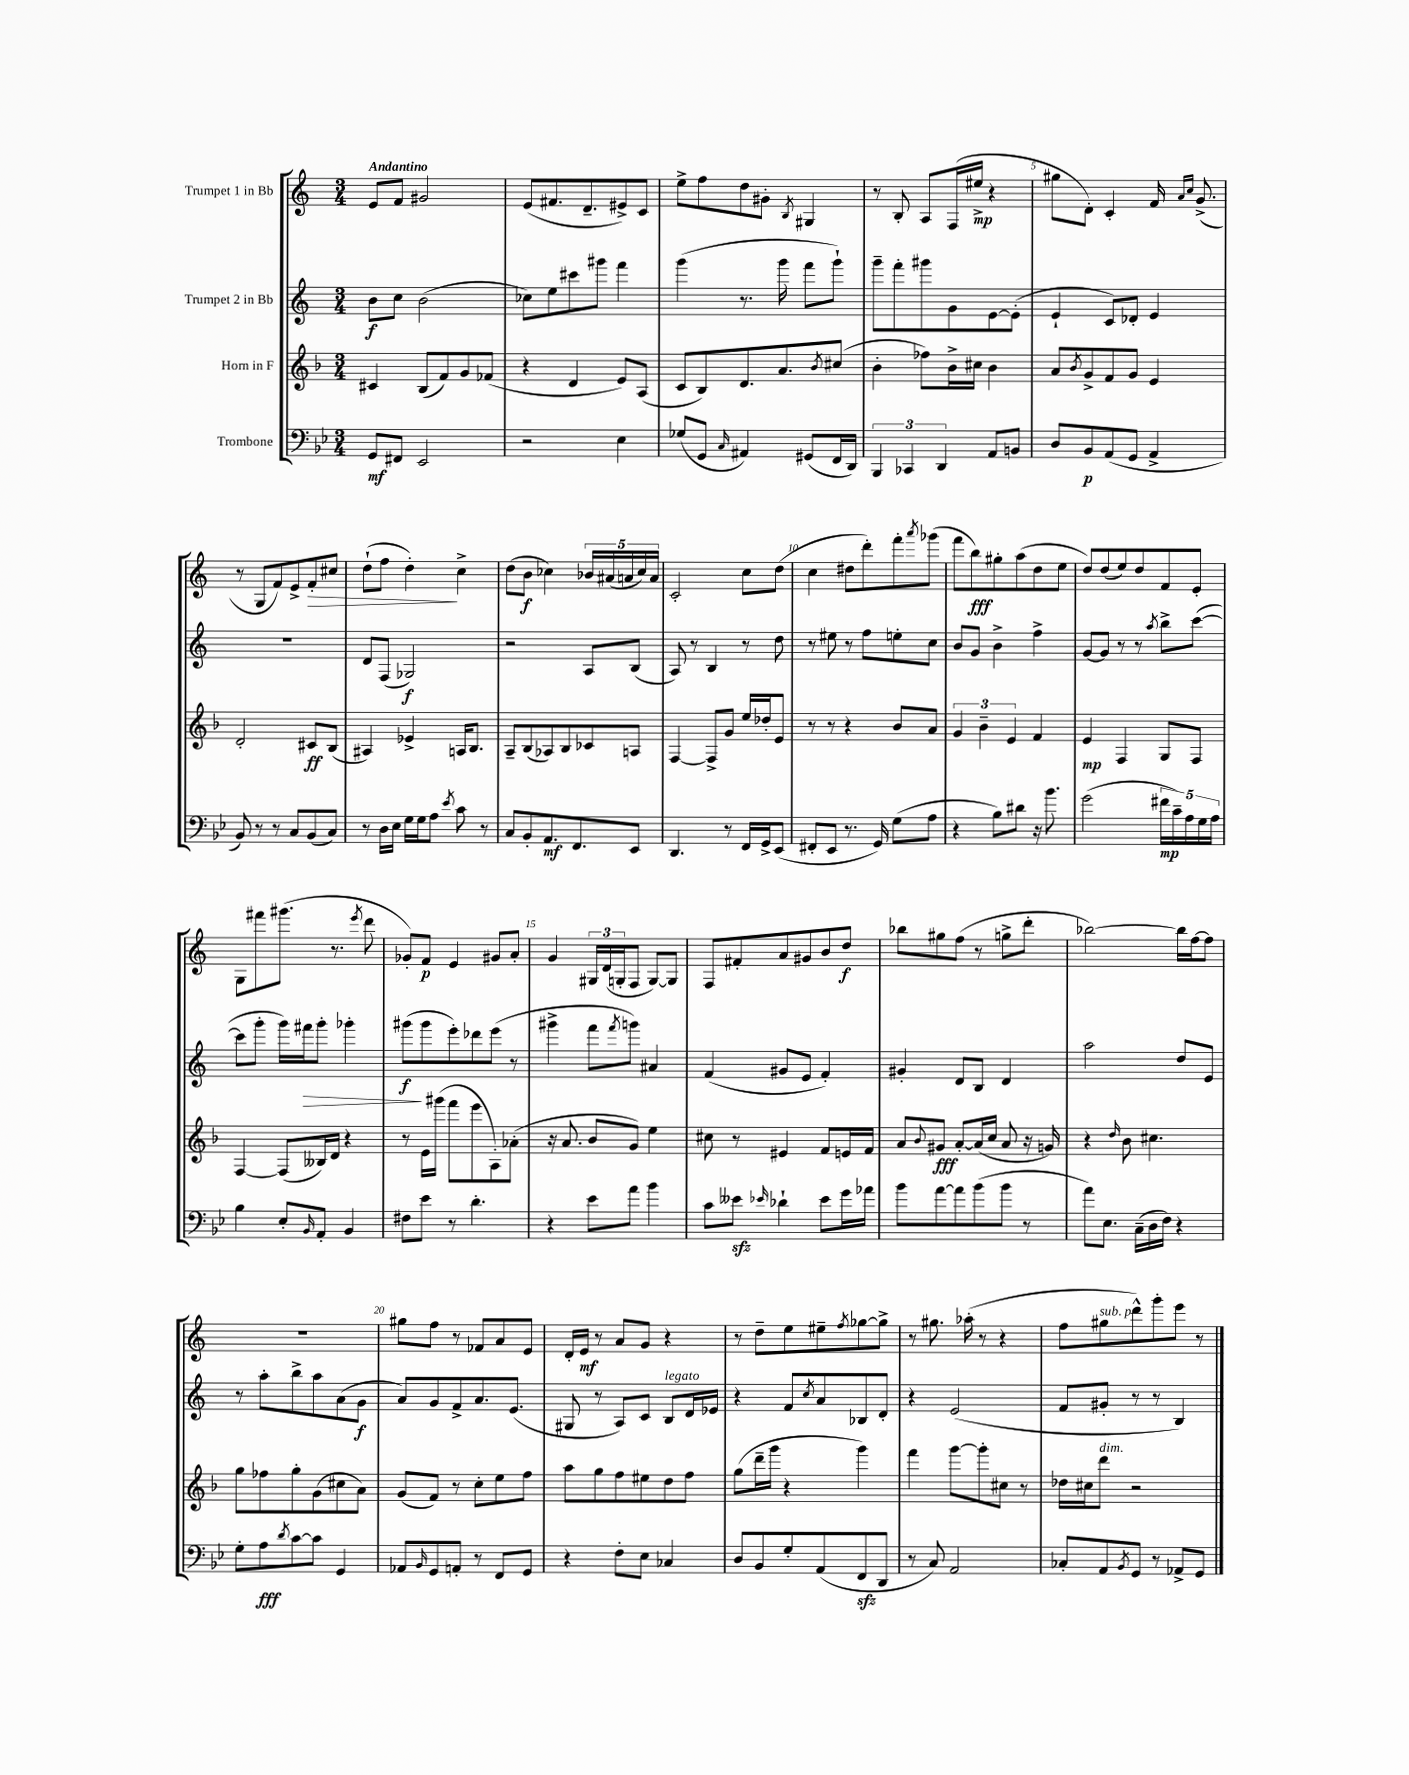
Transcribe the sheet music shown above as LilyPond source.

<<
\new StaffGroup <<
\new Staff = "s0" \with { instrumentName = "Trumpet 1 in Bb" } {
    \clef treble \key c \major \numericTimeSignature \time 3/4 \tempo "Andantino"
    e'8 f'8 gis'2 |
    e'8( fis'8. d'8.-- eis'8->) c'8 |
    e''8-> f''8 d''8 gis'8-. \acciaccatura { b8 } gis4 |
    r8 b8-. a8 f16( eis''16->\mp r4 |
    gis''8 d'8-.) c'4-. f'16 \grace { a'16 c''16 } g'8.->( |
    r8 g8 f'8) e'8-> f'8-.\> cis''8 |
    d''8-!( f''8 d''4-.\!) c''4-> |
    d''8( b'8\f ces''4) \tuplet 5/4 { bes'16 ais'16( a'16 ces''16) a'16 } |
    c'2-. c''8 d''8( |
    c''4 dis''8 d'''8-.) f'''8-. \acciaccatura { a'''8 } ges'''8( |
    f'''8 b''8\fff) gis''8-. a''8( d''8 e''8 |
    d''8) d''8( e''8) d''8 f'8 e'8-. |
    g8 fis'''8 gis'''8.( r8. \acciaccatura { e'''8 } d'''8 |
    ges'8-.) f'8\p e'4 gis'8 a'8-. |
    g'4 \tuplet 3/2 { gis16 d'16( g16-. } f8 g8~) g8 |
    f8 fis'8-. a'8 gis'8 b'8 d''8\f |
    bes''8 gis''8 f''8( r8 g''8-> d'''8-. |
    bes''2~) bes''16 f''16~ f''8 |
    R2. |
    gis''8 f''8 r8 fes'8 a'8 e'8 |
    d'16-. e'16\mf r8 a'8 g'8 r4 |
    r8 d''8-- e''8 eis''8-- \acciaccatura { f''8 } ges''8~ ges''8-> |
    r8 gis''8. aes''16-.( r8 r4 |
    f''8 gis''8^\markup { \italic "sub. p" } d'''8-^) g'''8-. e'''8 r8 \bar "|." |
}
\new Staff = "s1" \with { instrumentName = "Trumpet 2 in Bb" } {
    \clef treble \key c \major \numericTimeSignature \time 3/4
    b'8\f c''8 b'2( |
    ces''8) e''8 cis'''8 gis'''8 f'''4 |
    g'''4( r8. g'''16 f'''8 g'''8-!) |
    g'''8-- f'''8-. gis'''8 g'8 e'8~ e'8-.( |
    e'4-! c'8) des'8-. e'4 |
    R2. |
    d'8 f8( ges2\f) |
    r2 a8 b8( |
    a8) r8 b4 r8 d''8 |
    r8 eis''8 r8 f''8 e''8-. c''8 |
    b'8 g'8 b'4-> f''4-> |
    g'8~ g'8 r8 r8 \acciaccatura { a''8 } b''8-> c'''8~( |
    c'''8 g'''8-. g'''16) fis'''16\> g'''8-. ges'''4-. |
    gis'''8\f\!( gis'''8 e'''8-.) des'''8 e'''8( r8 |
    gis'''4-> f'''8 \acciaccatura { f'''8 } g'''8) ais'4 |
    f'4( gis'8 e'8 f'4-.) |
    gis'4-. d'8 b8 d'4 |
    a''2 d''8 e'8 |
    r8 a''8-. b''8-> a''8 a'8( g'8\f |
    a'8) g'8 f'8-> a'8. e'8.( |
    gis8 r8 a8) c'8 b8^\markup { \italic "legato" } d'16 ees'16 |
    r4 f'8 \acciaccatura { c''8 } a'8 bes8 d'8-. |
    r4 e'2( |
    f'8 gis'8-. r8 r8 b4) \bar "|." |
}
\new Staff = "s2" \with { instrumentName = "Horn in F" } {
    \clef treble \key f \major \numericTimeSignature \time 3/4
    cis'4 bes8( f'8) g'8 fes'8( |
    r4 d'4 e'8) a8( |
    c'8 bes8) d'8. a'8. \acciaccatura { bes'8 } cis''8( |
    bes'4-. fes''8) bes'16-> cis''16 bes'4 |
    a'8 \acciaccatura { bes'8 } g'8-> f'8 g'8 e'4 |
    d'2-. cis'8\ff bes8( |
    ais4) ees'4-> a16 bes8. |
    a8-- bes8( aes8) bes8 ces'8 a8 |
    f4~ f8-> g'8 e''16 des''16-. e'8 |
    r8 r8 r4 bes'8 a'8 |
    \tuplet 3/2 { g'4 bes'4-- e'4 } f'4 |
    e'4\mp f4 g8 f8 |
    f4~ f8( beses16) d'16 r4 |
    r8 e'16 gis'''16( f'''8 e'''8 a8-.) aes'8-.( |
    r16 a'8. bes'8 g'8) e''4 |
    cis''8 r8 eis'4 f'8 e'16 f'16 |
    a'8 \appoggiatura { bes'8 } gis'8\fff a'8~-. a'16( c''16 a'8 r16 g'16) |
    r4 \grace { d''16 } bes'8 cis''4. |
    g''8 fes''8 g''8-. g'8( cis''8 a'8) |
    g'8( f'8) r8 c''8-. e''8 f''8 |
    a''8 g''8 f''8 eis''8 d''8 f''8 |
    g''8( d'''16-- g'''16 r4 g'''4) |
    f'''4 g'''8~ g'''8-. cis''8 r8 |
    des''16 cis''16 d'''8^\markup { \italic "dim." } r2 \bar "|." |
}
\new Staff = "s3" \with { instrumentName = "Trombone" } {
    \clef bass \key bes \major \numericTimeSignature \time 3/4
    g,8\mf fis,8 ees,2 |
    r2 ees4 |
    ges8( g,8 \grace { c16 } ais,4) gis,8( f,16 d,16) |
    \tuplet 3/2 { bes,,4 ces,4 d,4 } a,8 b,8 |
    d8 bes,8\p a,8( g,8 a,4-> |
    bes,8) r8 r8 c8 bes,8( c8) |
    r8 d16 ees16 g16 g16 a8 \acciaccatura { ees'8 } c'8 r8 |
    c8 bes,8-. a,8.\mf f,8. ees,8 |
    d,4. r8 f,16 g,16-> ees,8( |
    fis,8-. ees,8 r8. g,16) g8( a8 |
    r4 bes8) dis'8 r16 bes'8. |
    g'2( \tuplet 5/4 { fis'16\mp c'16--) a16 g16 a16 } |
    bes4 ees8-. \grace { bes,16 } a,8-. bes,4 |
    fis8 ees'8 r8 d'4.-. |
    r4 ees'8 a'8 bes'4 |
    c'8 eeses'8\sfz \grace { ees'16 } des'4-! ees'8 g'16 aes'16 |
    bes'8 a'8~ a'8 bes'8( bes'8 r8 |
    a'8) ees8. c16--( d16 f16) r4 |
    g8-. a8\fff \acciaccatura { d'8 } c'8~ c'8 g,4 |
    aes,8 \grace { bes,16 } g,8 a,8-. r8 f,8 g,8 |
    r4 f8-. ees8 ces4 |
    d8 bes,8 g8-. a,8( f,8\sfz d,8 |
    r8 c8) a,2 |
    ces8-. a,8 \acciaccatura { bes,8 } g,8 r8 aes,8-> g,8 \bar "|." |
}
>>
>>
\layout { \context { \Score \override BarNumber.break-visibility = ##(#f #t #t) barNumberVisibility = #(every-nth-bar-number-visible 5) } }
